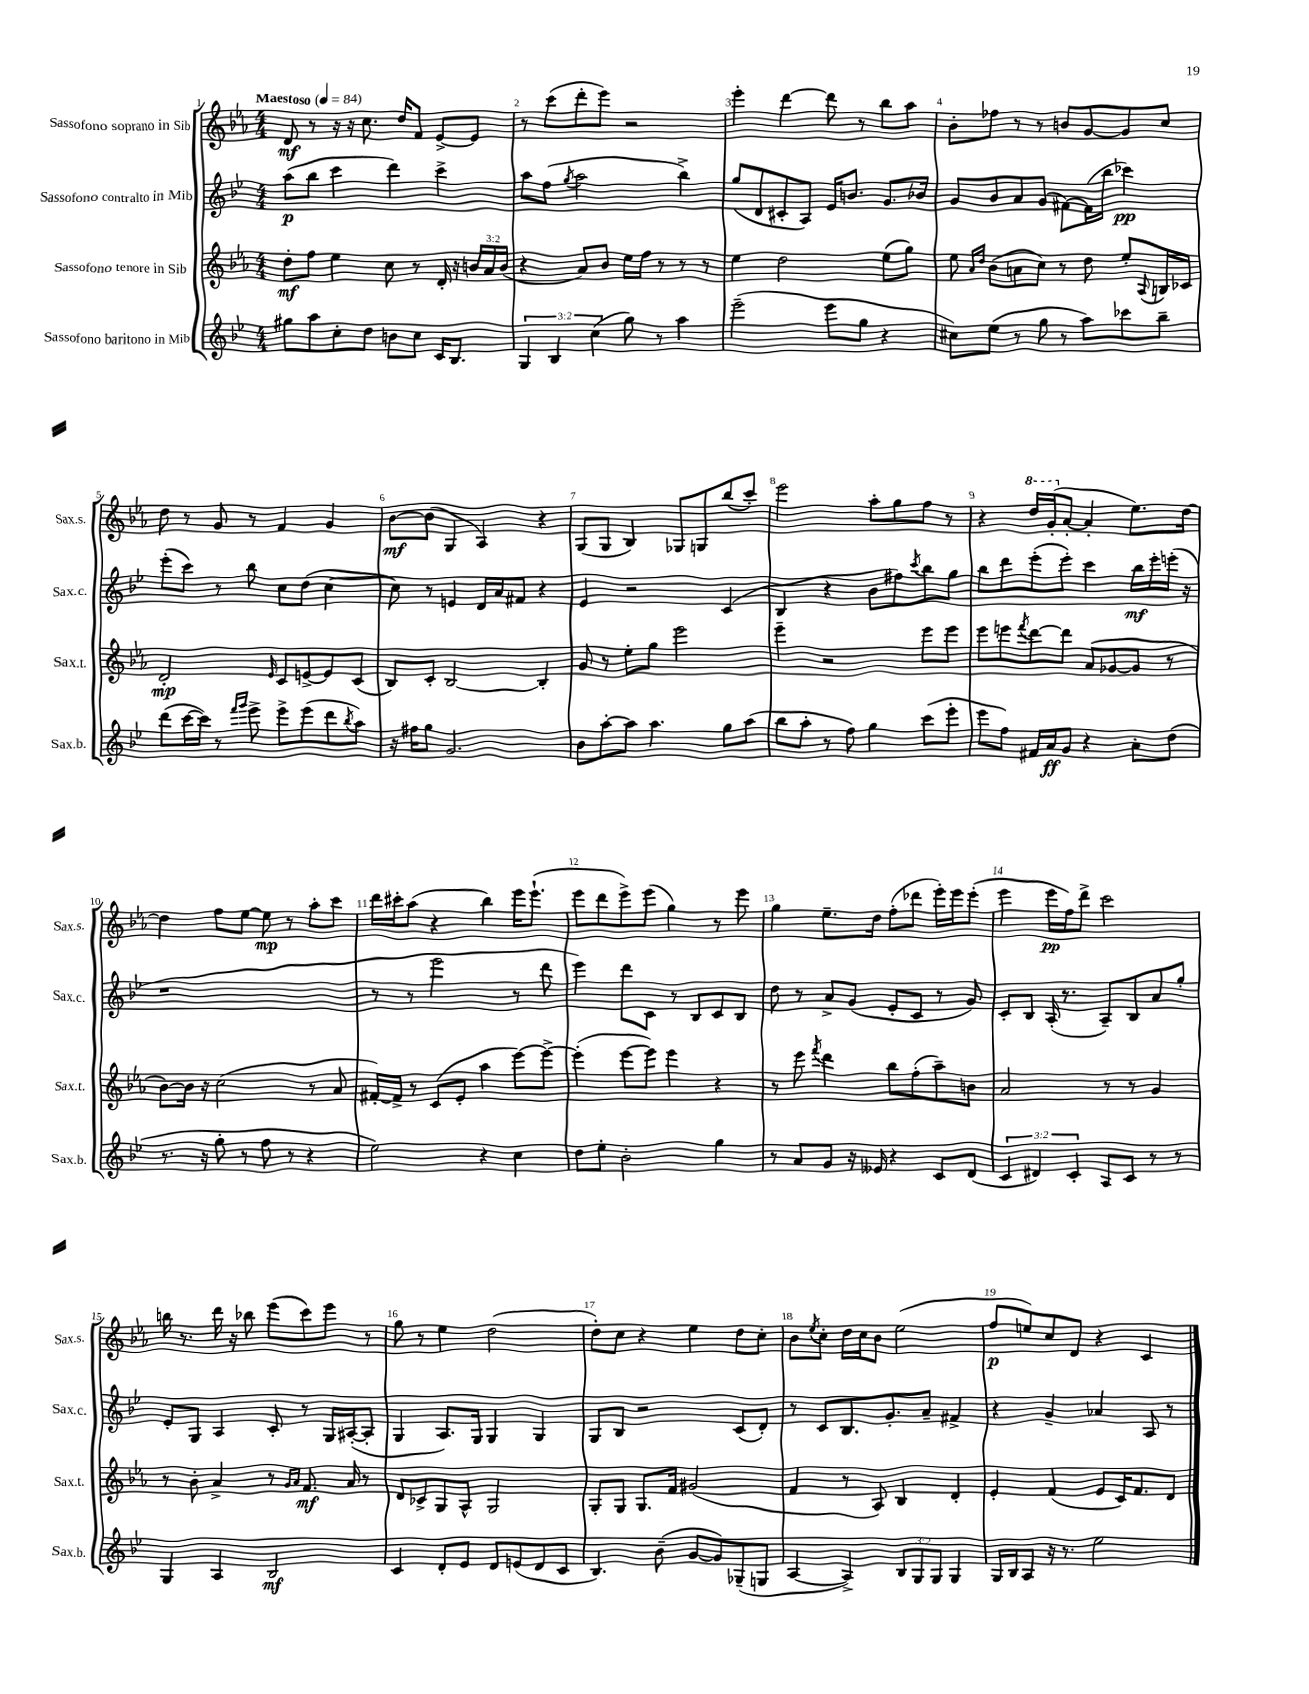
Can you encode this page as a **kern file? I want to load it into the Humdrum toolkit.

**kern	**kern	**kern	**kern
*staff4	*staff3	*staff2	*staff1
*clefG2	*clefG2	*clefG2	*clefG2
*k[b-e-]	*k[b-e-a-]	*k[b-e-]	*k[b-e-a-]
*M4/4	*M4/4	*M4/4	*M4/4
*MM84	*MM84	*MM84	*MM84
8gg#	8dd'	(8aa	8d
8aa	8ff	8bb-	8r
8cc'	4ee-	4ccc	16r
.	.	.	16r
8dd	.	.	8.cc
8b	8cc	4ddd)	.
.	.	.	16dd
8cc	8r	.	8f
16c	16d'	4ccc^	[8e-^
8.B-	16r	.	.
.	24b	.	8e-]
.	24a-	.	.
.	(24b	.	.
=	=	=	=
6G	4r	8aa	8r
.	.	(8ff	(8ccc
6B-	.	.	.
.	.	8qgg	.
.	8a-)	2aa	8ddd'
(6cc	.	.	.
.	8b-	.	8eee-)
8gg)	16ee-	.	2r
.	16ff	.	.
8r	8r	.	.
4aa	8r	4bb-^)	.
.	8r	.	.
=	=	=	=
(2eee-~	4ee-	(8gg	4eee-'
.	.	8d	.
.	2dd	8c#'	[4ddd
.	.	8A)	.
8eee-	.	16e-	8ddd]
.	.	8.b	.
8gg	.	.	8r
4r	(8ee-	8.g	8bb-
.	8gg)	.	8aa-
.	.	16b-	.
=	=	=	=
8cc#)	8ee-	8g	8b-'
.	16qqa-	.	.
.	16qqdd	.	.
(8ee-	(8b-	8b-	8ff-
8r	8a	8a	8r
8gg	8cc)	(8g	8r
8r	8r	[8f#)	8b
8aa)	8dd	(16f#]	[8g
.	.	16bb-	.
8ccc-	8ee-'	4ccc-)	8g]
.	8qqA-	.	.
8bb-~	16B	.	8cc
.	16c-	.	.
=	=	=	=
(8ddd	2d'	(8eee-'	8dd
[16ccc	.	8ccc)	8r
16ccc])	.	.	.
8r	.	8r	8g
16qqfff	.	.	.
16qqggg	.	.	.
8eee-^	.	8bb-	8r
.	16qqe-	.	.
8eee-^	8c	8cc	4f
(8eee-	[8e^	(8dd	.
8ddd	8e]	[4cc	4g
8qbb-	.	.	.
8aa)	(8c	.	.
=	=	=	=
16r	8B-)	8cc])	[8b-
16ff#	.	.	.
8gg	8c'	8r	(8b-]
2.g	[2B-	4e	4G
.	.	16d	4A-)
.	.	16a	.
.	.	8f#	.
.	4B-']	4r	4r
=	=	=	=
8b-	8g	4e-	(8G
[8aa'	8r	.	8G
8aa]	8ee-'	2r	4B-)
4.aa	8gg	.	.
.	2eee-	.	8G-
.	.	.	8G
8gg	.	(4c	(8bb-
(8aa	.	.	8ccc')
=	=	=	=
8bb-	4eee-~	4B-	2eee-
8aa'	.	.	.
8r	2r	4r	.
8ff)	.	.	.
4gg	.	8b-	8aa-'
.	.	8ff#)	8gg
.	.	8qccc	.
(8ccc	8eee-	8bb-	8ff
8eee-'	8eee-	8gg	8r
=	=	=	=
8eee-	8eee-	8bb-	4r
8ff)	8eee	8ddd	.
.	8qfff	.	.
16f#	[8ddd	(8eee-'	16ddd
16a	.	.	(16gg'
8g	8ddd]	8eee-')	[8a-'
4r	(8a-	4ccc	4a-']
.	[8g-	.	.
8a'	8g-]	16bb-	8.ee-)
.	.	16eee-'	.
(8dd	8r	(16eee'	.
.	.	16r	[16dd
=	=	=	=
8.r	[8b-)	1r	4dd]
.	16b-]	.	.
16r	16r	.	.
8gg'	(2cc	.	8ff
8r	.	.	[8ee-
8ff	.	.	8ee-]
8r	.	.	8r
4r	8r	.	8aa-'
.	8a-	.	8ccc
=	=	=	=
2ee-)	[16f#')	8r	16ddd
.	16f#^]	.	16ccc#'
.	8r	8r	(8aa-
.	(8c	2eee-	4r
.	8e-'	.	.
4r	4aa-	.	4bb-)
4cc	[8eee-)	8r	16eee-
.	.	.	(8.eee-`
.	8eee-^_	8ddd	.
=	=	=	=
8dd	(4eee-']	4eee-)	8eee-
8ee-'	.	.	8ddd
2b-'	[8eee-	8ddd	8eee-^)
.	8eee-])	8c	(8eee-
.	4eee-	8r	4gg)
.	.	8B-	.
4gg	4r	8c	8r
.	.	8B-	8eee-
=	=	=	=
8r	8r	8dd	4gg
8a	8eee-	8r	.
.	8qfff	.	.
8g	4ddd	8a^	8.ee-~
16r	.	(8g	.
16e--	.	.	16dd
4r	8bb-	8e-'	(8ff'
.	(8ff'	8c	8ddd-
8c	8aa-~)	8r	16eee-')
.	.	.	16eee-
(8d	8b	8g)	(8eee-'
=	=	=	=
6c	2a-	8c'	4eee-
.	.	8B-	.
6d#)	.	.	.
.	.	(16A'	16eee-
.	.	8.r	16ff)
6c'	.	.	.
.	.	.	8ddd^
8A	8r	8A~)	2ccc
8c	8r	8B-	.
8r	4g	8a	.
8r	.	8gg'	.
=	=	=	=
4G	8r	8e-'	16bb
.	.	.	8.r
.	8b-'	8G	.
4A	4a-^	4A	16ddd
.	.	.	16r
.	.	.	8bb-
2B-	8r	8c'	(8eee-
.	16qqg	.	.
.	16qqa-	.	.
.	8.f	8r	8ccc)
.	.	16G	8eee-
.	16a-	([16A#'	.
.	8r	8A#']	8r
=	=	=	=
4c	8d	4G	8gg
.	8c-^	.	8r
8d'	8G	8.A)	4ee-
8e-	8A-^^	.	.
.	.	16G	.
8d	2G	4G	(2dd
(8e	.	.	.
8d	.	4G	.
8c	.	.	.
=	=	=	=
4.B-)	8G'	8G	8dd')
.	8G	8B-	8cc
.	8.G	2r	4r
(8b-~	.	.	.
.	16f	.	.
[8g	(2g#	.	4ee-
8g])	.	.	.
(8G-~	.	(8c	8dd
8G	.	8d')	8cc'
=	=	=	=
[4A	4f	8r	8b-
.	.	.	8qee-
.	.	8c	8cc'
4A^])	8r	8.B-	16dd
.	.	.	16cc
.	8A-)	.	8b-
.	.	8.g'	.
12B-	4B-	.	(2ee-
12G	.	.	.
.	.	8a~	.
12G	.	.	.
4G	4d'	4f#^	.
=	=	=	=
16G	4e-'	4r	8ff
16B-	.	.	.
8A	.	.	8ee)
16r	(4f	4g~	8cc
8.r	.	.	.
.	.	.	8d
2ee-	8e-	4a-	4r
.	16c)	.	.
.	8.f	.	.
.	.	8A	4c
.	8d	8r	.
==	==	==	==
*-	*-	*-	*-
